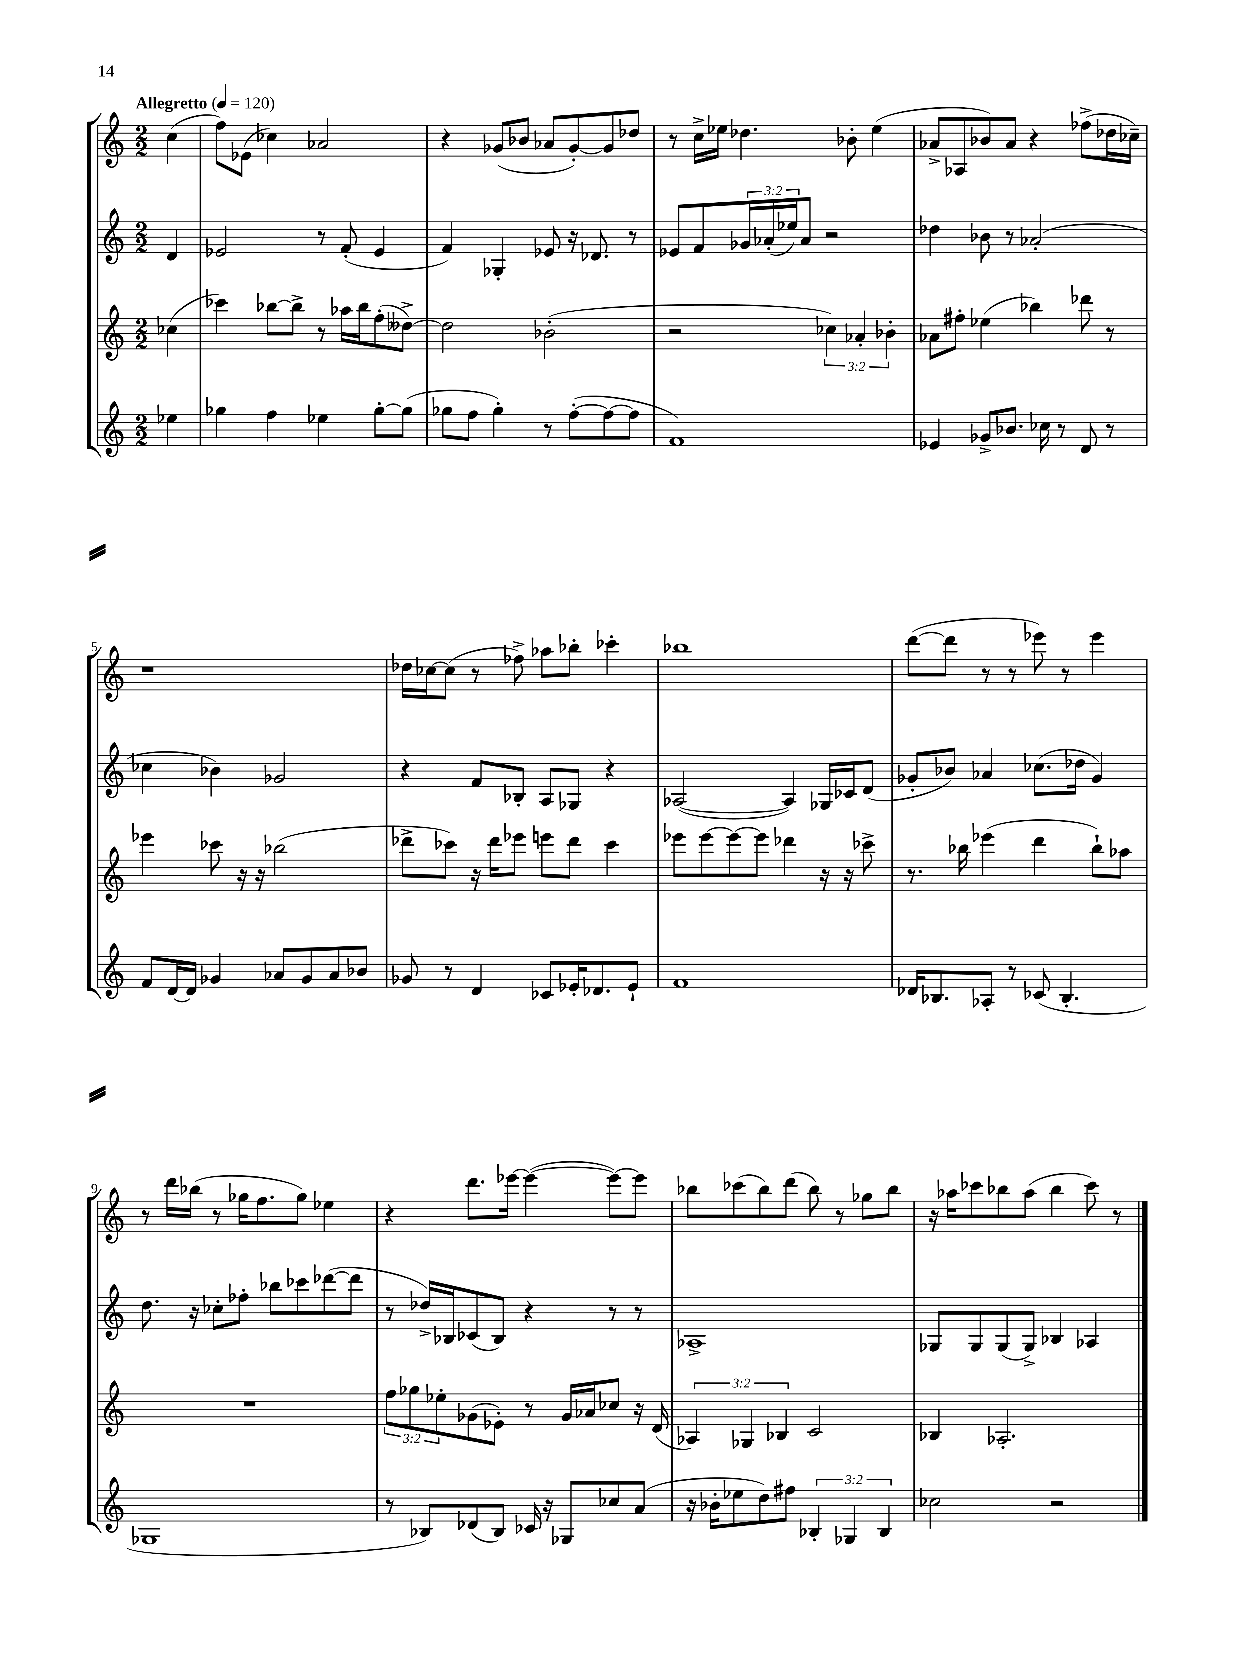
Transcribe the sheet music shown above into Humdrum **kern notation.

**kern	**kern	**kern	**kern
*staff4	*staff3	*staff2	*staff1
*clefG2	*clefG2	*clefG2	*clefG2
*k[]	*k[]	*k[]	*k[]
*M2/2	*M2/2	*M2/2	*M2/2
*MM120	*MM120	*MM120	*MM120
4ee-	(4cc-	4d	(4cc
=	=	=	=
4gg-	4ccc-)	2e-	8ff)
.	.	.	(8e-
4ff	[8bb-	.	4cc-)
.	8bb-^]	.	.
4ee-	8r	8r	2a-
.	16aa-	(8f'	.
.	16bb-	.	.
[8gg-'	(8ff'	4e-	.
(8gg-]	[8dd--^)	.	.
=	=	=	=
8gg-	2dd--]	4f)	4r
8ff	.	.	.
4gg-')	.	4G-'	(8g-
.	.	.	8b-
8r	(2b-'	8e-	8a-
([8ff'	.	16r	[8g-')
.	.	8.d-	.
8ff_	.	.	8g-]
8ff]	.	8r	8dd-
=	=	=	=
1f)	2r	8e-	8r
.	.	8f	16cc^
.	.	.	16ee-
.	.	24g-	4.dd-
.	.	(24a-'	.
.	.	24ee-)	.
.	.	8a-	.
.	6cc-)	2r	.
.	.	.	8b-'
.	6a-'	.	.
.	.	.	(4ee-
.	6b-'	.	.
=	=	=	=
4e-	8a-	4dd-	8a-^
.	8ff#'	.	8A-
8g-^	(4ee-	8b-	8b-)
8.b-	.	8r	8a-
.	4bb-)	(2a-'	4r
16cc-	.	.	.
8r	.	.	.
8d	8ddd-	.	(8ff-^
8r	8r	.	16dd-
.	.	.	16cc-~)
=	=	=	=
8f	4eee-	4cc-	1r
[16d	.	.	.
16d]	.	.	.
4g-	8ccc-	4b-)	.
.	16r	.	.
.	16r	.	.
8a-	(2bb-	2g-	.
8g-	.	.	.
8a-	.	.	.
8b-	.	.	.
=	=	=	=
8g-	8ddd-^	4r	16dd-
.	.	.	[16cc-
8r	8ccc-)	.	(8cc-]
4d	16r	8f	8r
.	16ddd-	.	.
.	8eee-	8B-'	8ff-^)
8c-	8eee	8A	8aa-
16e-'	8ddd-	8G-	8bb-'
8.d-	.	.	.
.	4ccc-	4r	4ccc-'
8e-`	.	.	.
=	=	=	=
1f	8eee-	([2A-	1bb-
.	[8eee-	.	.
.	8eee-_	.	.
.	8eee-]	.	.
.	4ddd-	4A-])	.
.	16r	16G-	.
.	16r	16c-	.
.	8ccc-^	(8d	.
=	=	=	=
16d-	8.r	8g-'	([8ddd
8.B-	.	.	.
.	.	8b-)	8ddd]
.	16bb-	.	.
8A-'	(4eee-	4a-	8r
8r	.	.	8r
(8c-	4ddd	(8.cc-	8eee-)
4.B-'	.	.	8r
.	.	16dd-	.
.	8bb-`)	4g-)	4eee-
.	8aa-	.	.
=	=	=	=
1G-	1r	8.dd	8r
.	.	.	16ddd
.	.	16r	(16bb-
.	.	8cc-'	8r
.	.	8ff-'	16gg-
.	.	.	8.ff
.	.	8bb-	.
.	.	8ccc-	8gg-)
.	.	([8ddd-	4ee-
.	.	8ddd-]	.
=	=	=	=
8r	12ff	8r	4r
.	12gg-	.	.
8B-)	.	16dd-^)	.
.	12ee-'	.	.
.	.	16B-	.
(8d-	(8g-	(8c-	8.ddd
8B-)	8e-')	8B-)	.
.	.	.	[16eee-
16c-	8r	4r	(4eee-_
16r	.	.	.
8G-	16g-	.	.
.	16a-	.	.
8cc-	8cc-	8r	8eee-_)
(8a	16r	8r	8eee-]
.	(16d	.	.
=	=	=	=
16r	6A-)	1A-^	8bb-
16b-'	.	.	.
8ee-	.	.	(8ccc-
.	6G-	.	.
8dd)	.	.	8bb-)
.	6B-	.	.
8ff#	.	.	(8ddd
6B-'	2c	.	8bb-)
.	.	.	8r
6G-	.	.	.
.	.	.	8gg-
6B-	.	.	.
.	.	.	8bb-
=	=	=	=
2cc-	4B-	8G-	16r
.	.	.	16aa-
.	.	8G-	8ccc-
.	2.A-'	(8G-	8bb-
.	.	8G-^)	(8aa-
2r	.	4B-	4bb-
.	.	4A-	8ccc-)
.	.	.	8r
==	==	==	==
*-	*-	*-	*-
